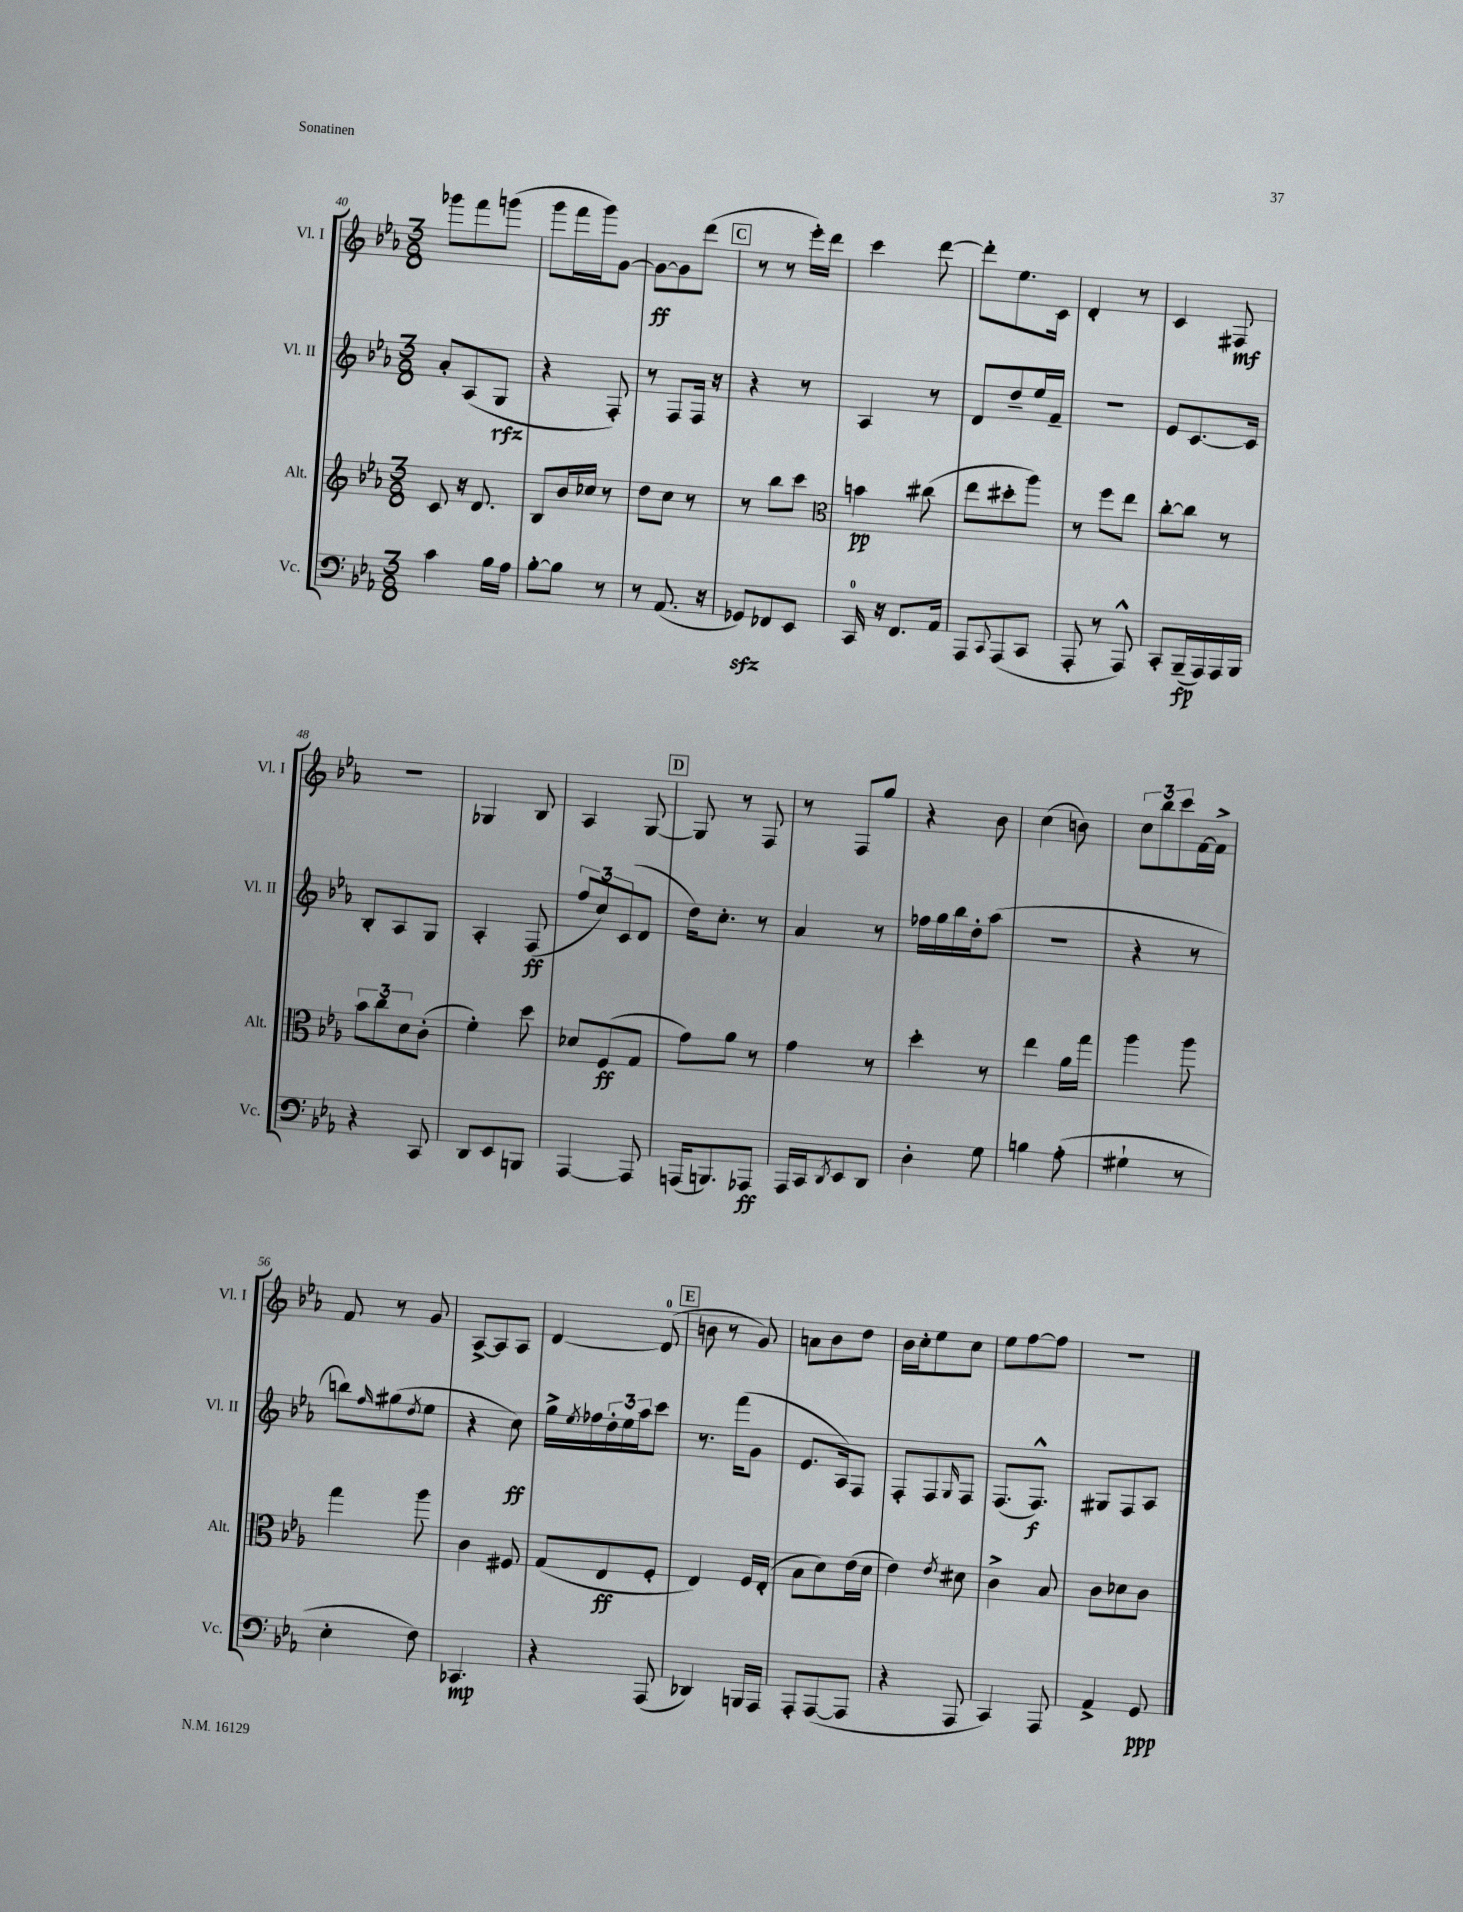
<<
\new StaffGroup <<
\new Staff = "s0" \with { instrumentName = "Vl. I" shortInstrumentName = "Vl. I" } {
    \clef treble \key ees \major \numericTimeSignature \time 3/8
    ges'''8 f'''8 g'''8( |
    g'''8 f'''16 g'''16) g'8~ |
    g'8~\ff g'8 d'''8( |
    \mark \markup { \box "C" } r8 r8 ees'''16-.) d'''16 |
    c'''4 d'''8~ |
    d'''8-. ees''8. c'16 |
    d'4-. r8 |
    c'4 fis8\mf |
    R4. |
    ges4 bes8 |
    aes4 g8~ |
    \mark \markup { \box "D" } g8 r8 f8 |
    r8 f8 g''8 |
    r4 bes'8 |
    c''4( b'8) |
    \tuplet 3/2 { c''8 bes''8 c'''8 } f'16~ f'16-> |
    f'8 r8 g'8 |
    aes8~-> aes8 aes8 |
    d'4~ d'8-0( |
    \mark \markup { \box "E" } b'8 r8 g'8) |
    a'8 bes'8 d''8 |
    bes'16 c''16-. ees''8 c''8 |
    ees''8 f''8~ f''8 |
    R4. \bar "|." |
}
\new Staff = "s1" \with { instrumentName = "Vl. II" shortInstrumentName = "Vl. II" } {
    \clef treble \key ees \major \numericTimeSignature \time 3/8
    aes'8-. aes8( g8\rfz |
    r4 f8-.) |
    r8 f8 f16 r16 |
    \mark \markup { \box "C" } r4 r8 |
    aes4 r8 |
    d'8 d''8-- ees''16 f'16-- |
    r4. |
    ees'8 c'8.~ c'16 |
    bes8-. aes8 g8 |
    aes4-. f8\ff( |
    \tuplet 3/2 { f''8 c''8) c'8( } d'8 |
    \mark \markup { \box "D" } d''16) c''8.-. r8 |
    aes'4 r8 |
    fes''16 g''16 bes''16 d''16-. aes''8( |
    R4. |
    r4 r8 |
    b''8) \grace { f''16 } gis''8( \acciaccatura { d''8 } ees''8 |
    r4 c''8\ff) |
    g''16-> \acciaccatura { ees''8 } fes''16 \tuplet 3/2 { d''16-. ees''16 aes''16 } c'''8 |
    \mark \markup { \box "E" } r8. f'''16( g'8 |
    ees'8. aes16) f8 |
    f8-. f8 \grace { g16 } f8 |
    f8.( f8.-^\f) |
    gis8 f8 aes8 \bar "|." |
}
\new Staff = "s2" \with { instrumentName = "Alt." shortInstrumentName = "Alt." } {
    \clef treble \key ees \major \numericTimeSignature \time 3/8
    c'8 r16 d'8. |
    bes8 bes'16 ces''16 r8 |
    d''8 c''8 r8 |
    \mark \markup { \box "C" } r8 bes''8 c'''8 |
    \clef alto b'4\pp cis''8( |
    ees''8 dis''8-. aes''8) |
    r8 f''8 ees''8 |
    c''8~-. c''8 r8 |
    \tuplet 3/2 { bes'8 c''8 d'8 } c'8-.( |
    f'4-.) d''8 |
    des'8 f8\ff( g8 |
    \mark \markup { \box "D" } g'8) aes'8 r8 |
    g'4 r8 |
    d''4-. r8 |
    ees''4 aes'16 g''16 |
    aes''4 aes''8 |
    g''4 aes''8 |
    c'4 fis8 |
    g8( ees8\ff f8-. |
    \mark \markup { \box "E" } ees4) f16 ees16-.( |
    bes8 d'8) ees'16( d'16 |
    ees'4) \acciaccatura { ees'8 } dis'8 |
    c'4-> bes8 |
    c'8 des'8 c'8 \bar "|." |
}
\new Staff = "s3" \with { instrumentName = "Vc." shortInstrumentName = "Vc." } {
    \clef bass \key ees \major \numericTimeSignature \time 3/8
    c'4 bes16 aes16 |
    bes8~-. bes8 r8 |
    r8 aes,8.( r16 |
    \mark \markup { \box "C" } ges,8\sfz) fes,8 ees,8 |
    c,16-0 r16 f,8. aes,16 |
    aes,,8 \appoggiatura { c,8 } aes,,8( c,8 |
    aes,,8-. r8 aes,,8-^) |
    c,8-. bes,,16--\fp( aes,,16) aes,,16 bes,,16 |
    r4 c,8 |
    d,8 ees,8 b,,8 |
    aes,,4~ aes,,8 |
    \mark \markup { \box "D" } a,,16( b,,8.) aes,,8\ff |
    aes,,16 c,16 \acciaccatura { d,8 } ees,8 d,8 |
    d4-. g8 |
    b4 aes8-.( |
    gis4-! r8 |
    ees4-. f8) |
    ces,4.\mp |
    r4 aes,,8( |
    \mark \markup { \box "E" } des,4) b,,16 aes,,16 |
    aes,,8-. aes,,8~( aes,,8 |
    r4 aes,,8 |
    c,4) aes,,8 |
    aes,4-> g,8\ppp \bar "|." |
}
>>
>>
\layout { \context { \Score currentBarNumber = #40 } }
